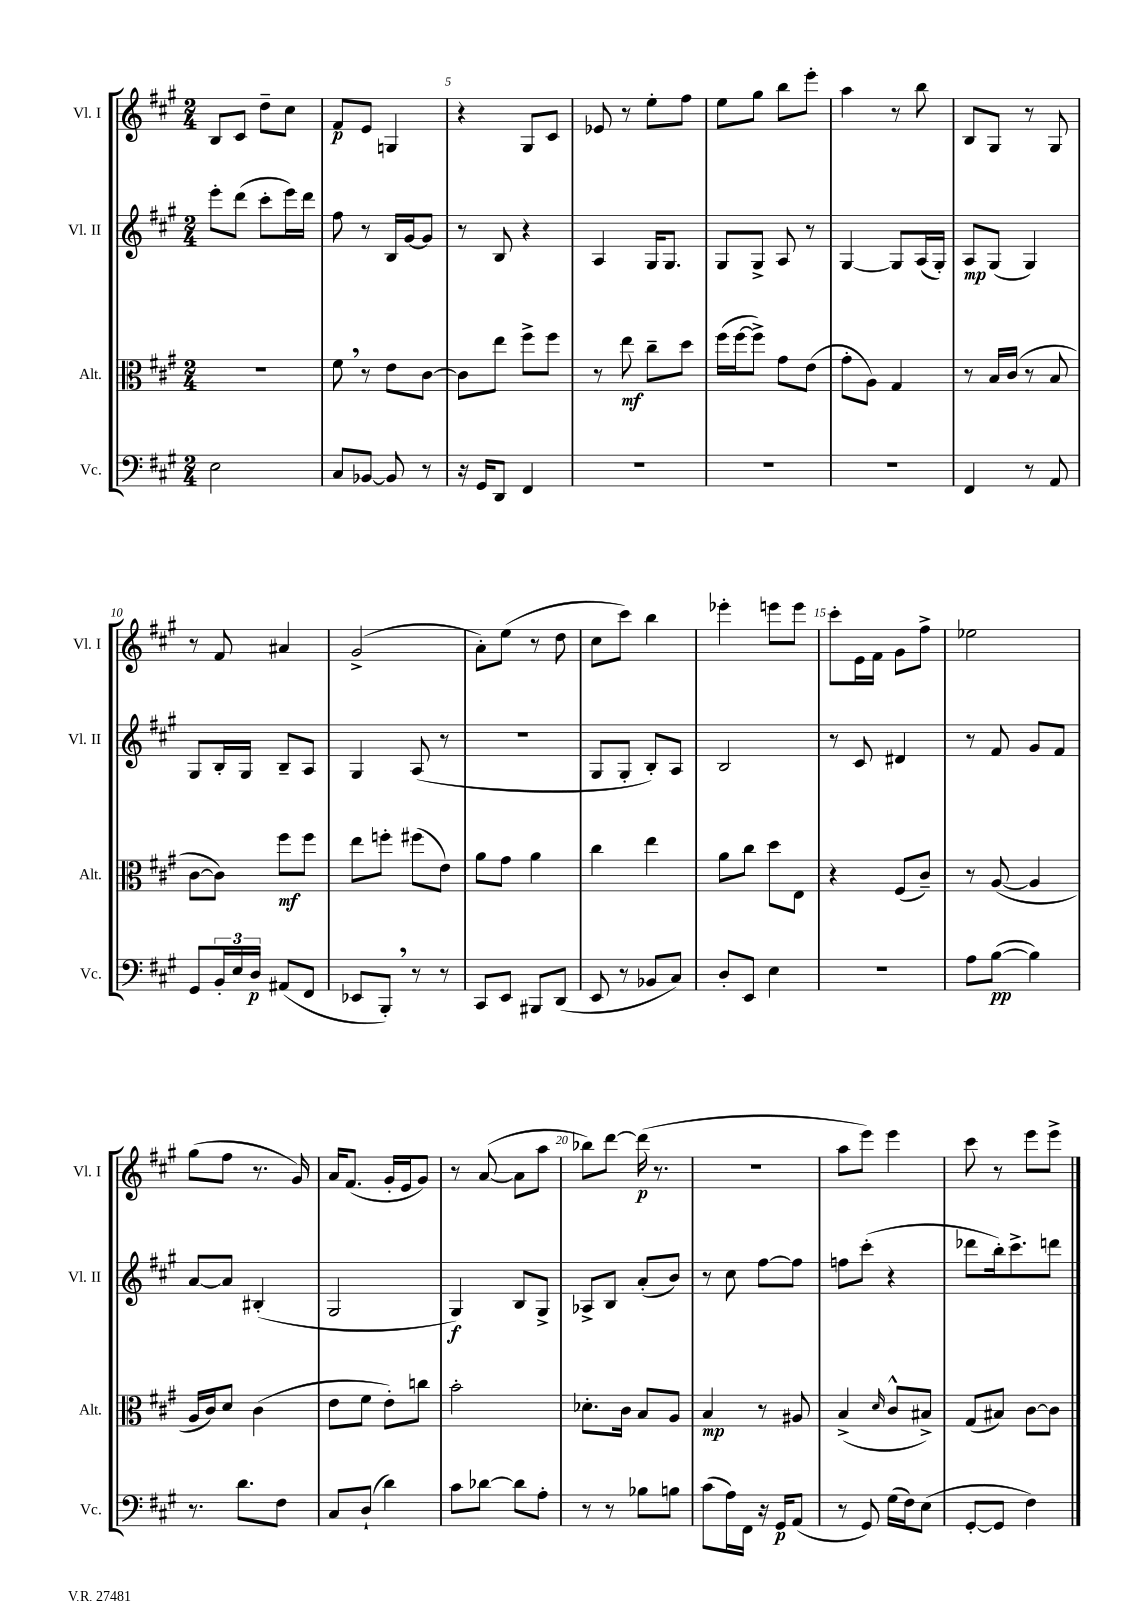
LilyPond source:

<<
\new StaffGroup <<
\new Staff = "s0" \with { instrumentName = "Vl. I" shortInstrumentName = "Vl. I" } {
    \clef treble \key a \major \numericTimeSignature \time 2/4
    b8 cis'8 d''8-- cis''8 |
    fis'8\p e'8 g4 |
    r4 gis8 cis'8 |
    ees'8 r8 e''8-. fis''8 |
    e''8 gis''8 b''8 e'''8-. |
    a''4 r8 b''8 |
    b8 gis8 r8 gis8 |
    r8 fis'8 ais'4 |
    gis'2->( |
    a'8-.) e''8( r8 d''8 |
    cis''8 cis'''8) b''4 |
    ees'''4-. e'''8 e'''8 |
    cis'''8-. e'16 fis'16 gis'8 fis''8-> |
    ees''2 |
    gis''8( fis''8 r8. gis'16) |
    a'16 fis'8.( gis'16-. e'16 gis'8) |
    r8 a'8~( a'8 a''8 |
    bes''8) d'''8~ d'''16\p( r8. |
    r2 |
    a''8 e'''8) e'''4 |
    cis'''8 r8 e'''8 e'''8-> \bar "|." |
}
\new Staff = "s1" \with { instrumentName = "Vl. II" shortInstrumentName = "Vl. II" } {
    \clef treble \key a \major \numericTimeSignature \time 2/4
    e'''8-. d'''8( cis'''8-. e'''16) d'''16 |
    fis''8 r8 b16 gis'16~ gis'8 |
    r8 b8 r4 |
    a4 gis16 gis8. |
    gis8 gis8-> a8 r8 |
    gis4~ gis8 a16( gis16-.) |
    a8\mp gis8( gis4) |
    gis8 b16-. gis16 b8-- a8 |
    gis4 a8( r8 |
    r2 |
    gis8 gis8-. b8-.) a8 |
    b2 |
    r8 cis'8 dis'4 |
    r8 fis'8 gis'8 fis'8 |
    a'8~ a'8 bis4-.( |
    gis2 |
    gis4\f) b8 gis8-> |
    aes8-> b8 a'8-.( b'8) |
    r8 cis''8 fis''8~ fis''8 |
    f''8 cis'''8-.( r4 |
    des'''8 b''16-.) cis'''8.-> d'''8 \bar "|." |
}
\new Staff = "s2" \with { instrumentName = "Alt." shortInstrumentName = "Alt." } {
    \clef alto \key a \major \numericTimeSignature \time 2/4
    r2 |
    fis'8 \breathe r8 e'8 cis'8~ |
    cis'8 e''8 fis''8-> fis''8 |
    r8 e''8\mf cis''8-- d''8 |
    fis''16( fis''16~ fis''8->) gis'8 e'8( |
    gis'8-. a8) gis4 |
    r8 b16 cis'16( r8 b8 |
    cis'8~ cis'8) fis''8\mf fis''8 |
    e''8 f''8-. fis''8( e'8) |
    a'8 gis'8 a'4 |
    cis''4 e''4 |
    a'8 cis''8 d''8 e8 |
    r4 fis8( cis'8--) |
    r8 a8~( a4 |
    a16 cis'16) d'8 cis'4( |
    e'8 fis'8 e'8-.) c''8 |
    b'2-. |
    des'8.-. cis'16 b8 a8 |
    b4\mp r8 ais8 |
    b4->( \grace { d'16 } cis'8-^ bis8->) |
    gis8( bis8) cis'8~ cis'8 \bar "|." |
}
\new Staff = "s3" \with { instrumentName = "Vc." shortInstrumentName = "Vc." } {
    \clef bass \key a \major \numericTimeSignature \time 2/4
    e2 |
    cis8 bes,8~ bes,8 r8 |
    r16 gis,16 d,8 fis,4 |
    R2 |
    R2 |
    R2 |
    fis,4 r8 a,8 |
    gis,8 \tuplet 3/2 { b,16-. e16 d16\p } ais,8( fis,8 |
    ees,8 b,,8-.) \breathe r8 r8 |
    cis,8 e,8 bis,,8 d,8( |
    e,8 r8 bes,8 cis8) |
    d8-. e,8 e4 |
    R2 |
    a8 b8~\pp( b4) |
    r8. d'8. fis8 |
    cis8 d8-!( d'4) |
    cis'8 des'8~ des'8 a8-. |
    r8 r8 bes8 b8 |
    cis'8( a16) fis,16 r16 gis,16\p a,8( |
    r8 gis,8) gis16( fis16) e8( |
    gis,8~-. gis,8 fis4) \bar "|." |
}
>>
>>
\layout { \context { \Score currentBarNumber = #3 \override BarNumber.break-visibility = ##(#f #t #t) barNumberVisibility = #(every-nth-bar-number-visible 5) } }
